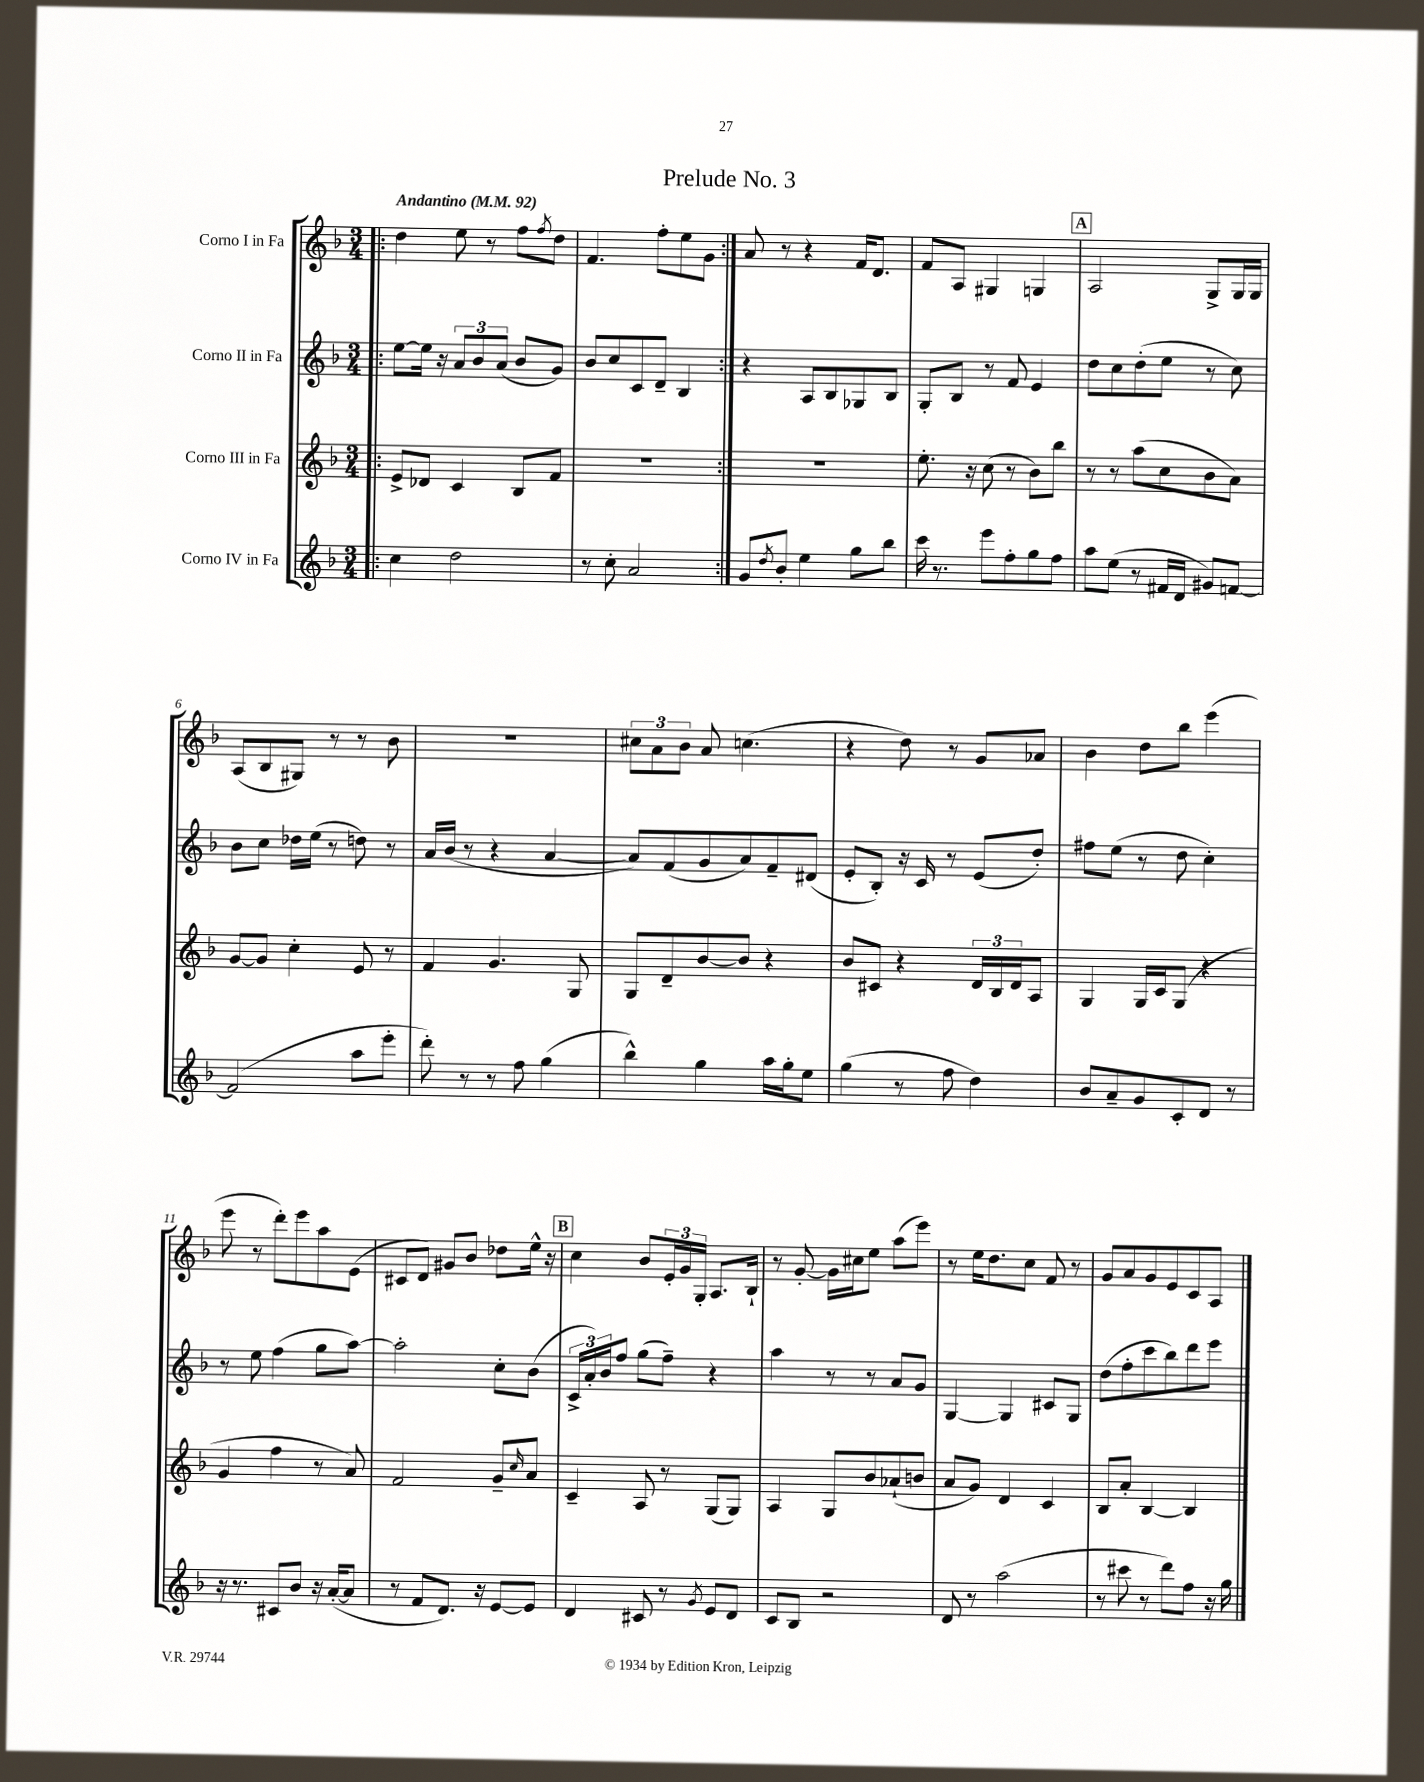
\header { title = "Prelude No. 3" }
<<
\new StaffGroup <<
\new Staff = "s0" \with { instrumentName = "Corno I in Fa" } {
    \clef treble \key f \major \numericTimeSignature \time 3/4 \tempo "Andantino" 4 = 92
    \repeat volta 2 { \bar ".|:" d''4 e''8 r8 f''8 \acciaccatura { f''8 } d''8 |
    f'4. f''8-. e''8 g'8 | }
    a'8 r8 r4 f'16 d'8. |
    f'8 a8 gis4 g4 |
    \mark \markup { \box "A" } a2 g8-> g16 g16 |
    a8( bes8 gis8) r8 r8 bes'8 |
    R2. |
    \tuplet 3/2 { cis''8 a'8 bes'8 } a'8 c''4.( |
    r4 d''8) r8 g'8 aes'8 |
    bes'4 d''8 bes''8 e'''4( |
    e'''8 r8 d'''8-.) e'''8 a''8 e'8( |
    cis'8 d'8) gis'8 bes'8 des''8 e''16-^ r16 |
    \mark \markup { \box "B" } c''4 bes'8 \tuplet 3/2 { e'16-. g'16 g16-. } a8. bes16-! |
    r8 g'8~-. g'16 cis''16 e''8 a''8( e'''8) |
    r8 e''16 d''8. c''8 f'8 r8 |
    g'8 a'8 g'8 e'8 c'8 a8 \bar "|." |
}
\new Staff = "s1" \with { instrumentName = "Corno II in Fa" } {
    \clef treble \key f \major \numericTimeSignature \time 3/4
    \repeat volta 2 { \bar ".|:" e''8~ e''16 r16 \tuplet 3/2 { a'8 bes'8 a'8( } bes'8 g'8) |
    bes'8 c''8 c'8 d'8-- bes4 | }
    r4 a8 bes8 ges8 bes8 |
    g8-. bes8 r8 f'8 e'4 |
    \mark \markup { \box "A" } d''8 c''8 d''8-.( e''8 r8 c''8) |
    bes'8 c''8 des''16 e''16( r8 d''8) r8 |
    a'16 bes'16( r8 r4 a'4~ |
    a'8) f'8( g'8 a'8) f'8-- dis'8( |
    e'8-. bes8-.) r16 c'16 r8 e'8( d''8-.) |
    fis''8 e''8( r8 d''8 c''4-.) |
    r8 e''8 f''4( g''8 a''8~) |
    a''2-. c''8-. bes'8( |
    \mark \markup { \box "B" } \tuplet 3/2 { c'16-> a'16-.) bes'16 } f''8 g''8( f''8--) r4 |
    a''4 r8 r8 a'8 g'8 |
    g4~ g4 cis'8 g8 |
    d''8( f''8-. c'''8 bes''8) d'''8 e'''8 \bar "|." |
}
\new Staff = "s2" \with { instrumentName = "Corno III in Fa" } {
    \clef treble \key f \major \numericTimeSignature \time 3/4
    \repeat volta 2 { \bar ".|:" e'8-> des'8 c'4 bes8 f'8 |
    R2. | }
    R2. |
    e''8.-. r16 c''8( r8 bes'8) bes''8 |
    \mark \markup { \box "A" } r8 r8 a''8( c''8 bes'8 a'8) |
    g'8~ g'8 c''4-. e'8 r8 |
    f'4 g'4. g8 |
    g8 d'8-- bes'8~ bes'8 r4 |
    bes'8 cis'8 r4 \tuplet 3/2 { d'16 bes16 d'16 } a8 |
    g4 g16 c'16 g8( r4 |
    g'4 f''4 r8 a'8) |
    f'2 g'8-- \grace { c''16 } a'8 |
    \mark \markup { \box "B" } c'4-- a8 r8 g8( g8) |
    a4 g8 bes'8 aes'8-!( b'8 |
    a'8 g'8) d'4 c'4 |
    bes8 a'8-. bes4~ bes4 \bar "|." |
}
\new Staff = "s3" \with { instrumentName = "Corno IV in Fa" } {
    \clef treble \key f \major \numericTimeSignature \time 3/4
    \repeat volta 2 { \bar ".|:" c''4 d''2 |
    r8 c''8-. a'2 | }
    g'8 \acciaccatura { d''8 } bes'8-. e''4 g''8 bes''8 |
    c'''16 r8. e'''8 f''8-. g''8 f''8 |
    \mark \markup { \box "A" } a''8 e''8( r8 fis'16 d'16 gis'8) f'8~ |
    f'2( a''8 e'''8-. |
    d'''8-.) r8 r8 f''8 g''4( |
    bes''4-^) g''4 a''16 g''16-. e''8 |
    g''4( r8 f''8 d''4) |
    bes'8 a'8-- g'8 c'8-. d'8 r8 |
    r16 r8. cis'8 bes'8 r16 a'16~-.( a'8 |
    r8 f'8 d'8.) r16 e'8~ e'8 |
    \mark \markup { \box "B" } d'4 cis'8 r8 \acciaccatura { g'8 } e'8 d'8 |
    c'8 bes8 r2 |
    d'8 r8 a''2( |
    r8 cis'''8 r8 d'''8) f''8 r16 g''16 \bar "|." |
}
>>
>>
